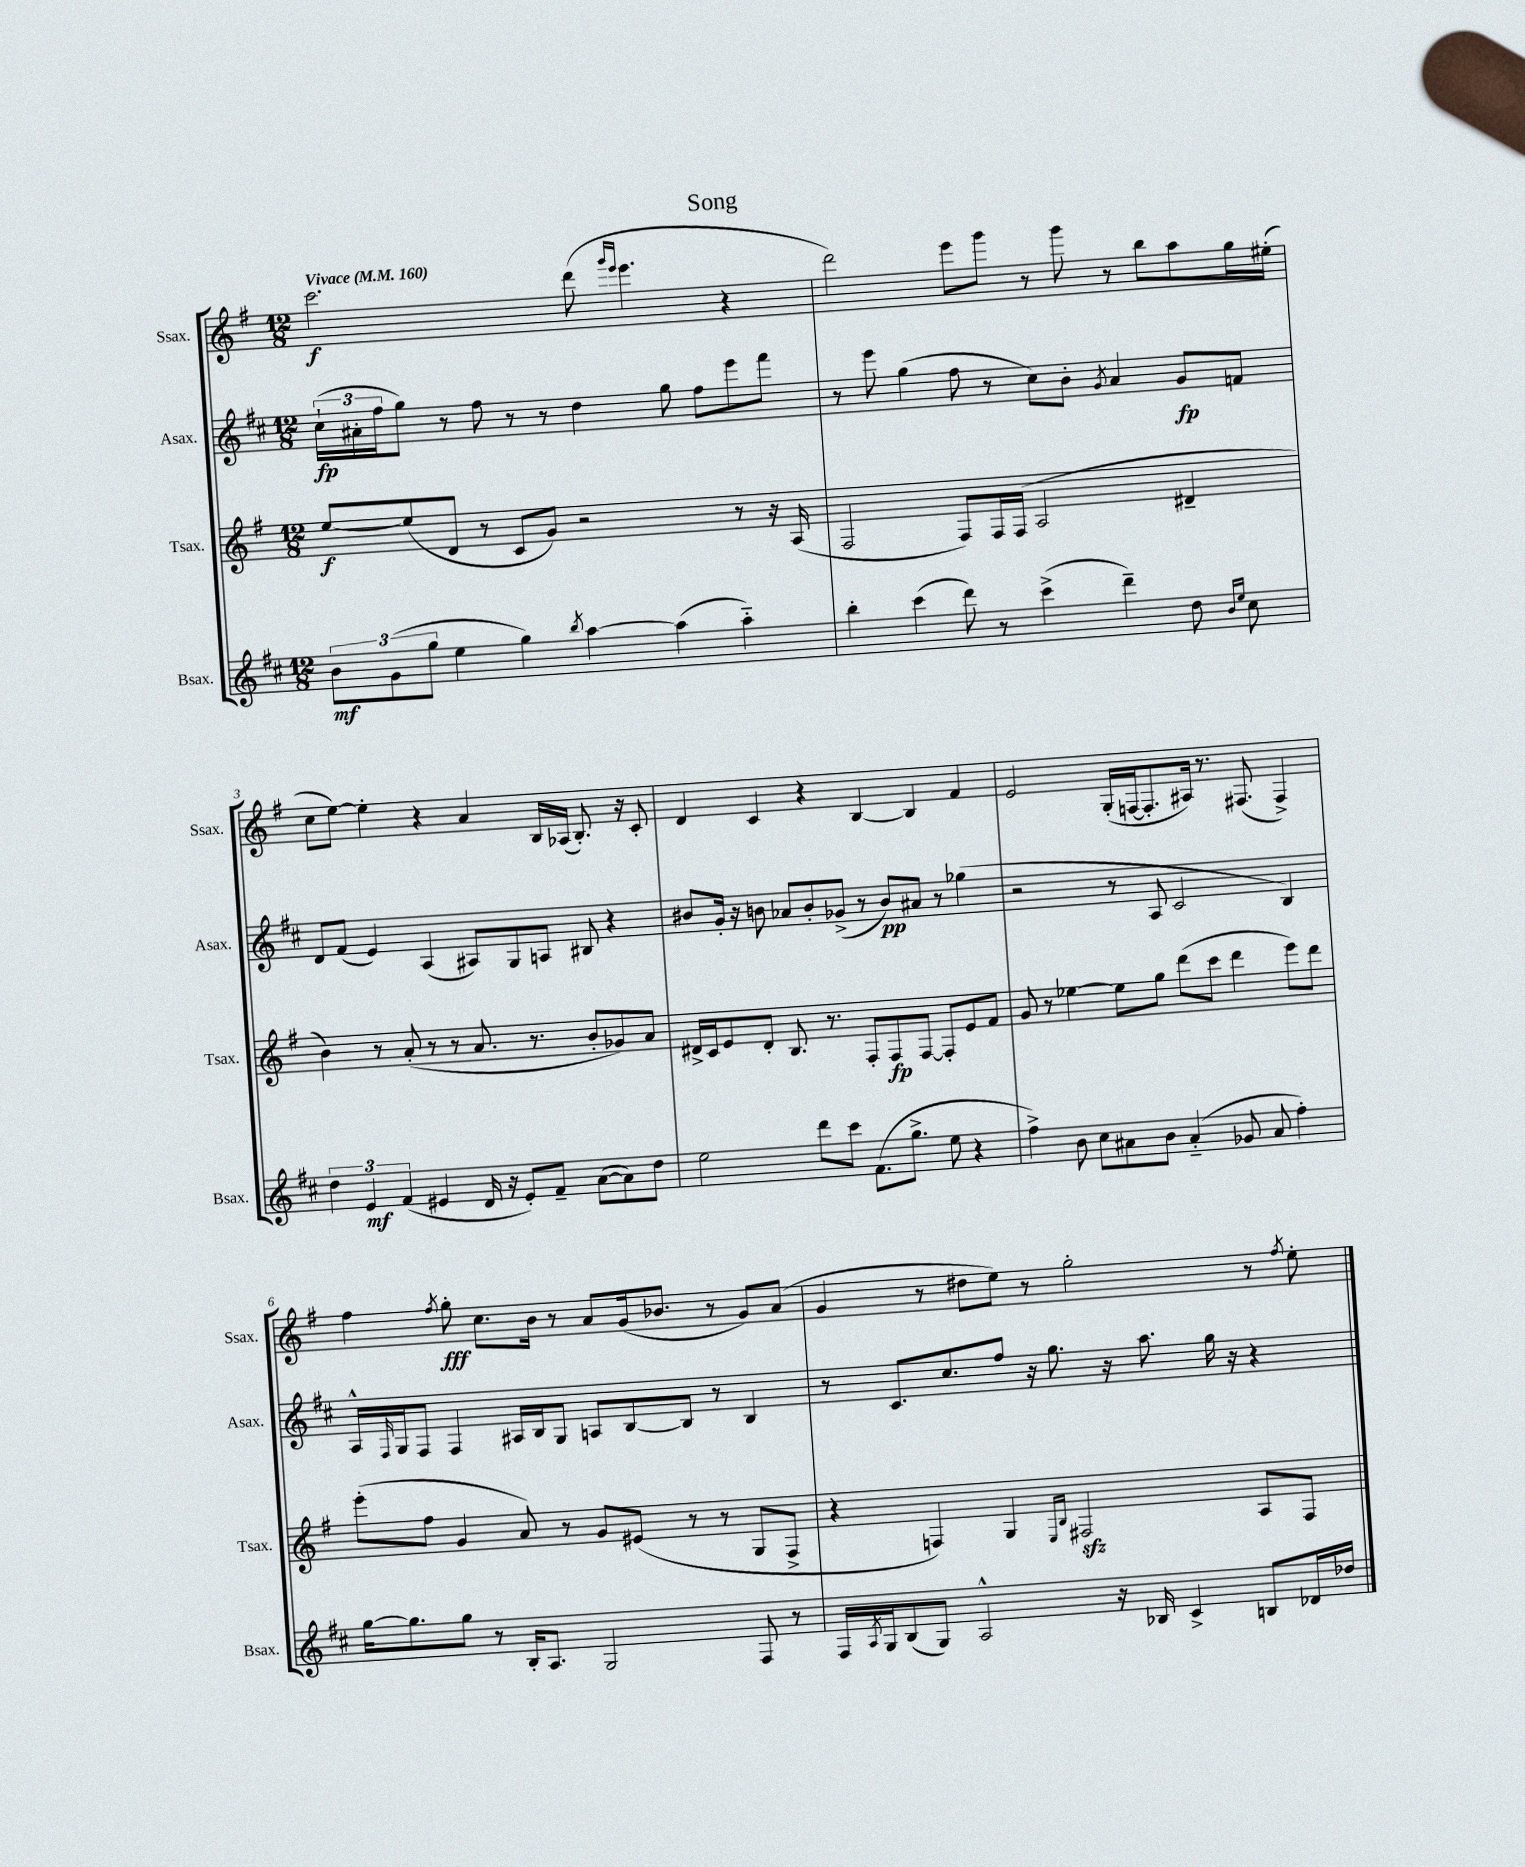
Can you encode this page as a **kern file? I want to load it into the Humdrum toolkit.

**kern	**kern	**kern	**kern
*staff4	*staff3	*staff2	*staff1
*clefG2	*clefG2	*clefG2	*clefG2
*k[f#c#]	*k[f#]	*k[f#c#]	*k[f#]
*M12/8	*M12/8	*M12/8	*M12/8
*MM160	*MM160	*MM160	*MM160
12b	[8ee	(24cc#`	2.ccc
.	.	24a#'	.
(12g	.	24ff#	.
.	(8ee]	8gg)	.
12gg	.	.	.
4ee	8d	8r	.
.	8r	8ff#	.
4gg)	8c	8r	.
.	8g)	8r	.
8qbb	.	.	.
[4aa	2r	4dd	(8ddd
.	.	.	16qqggg
.	.	.	16qqeee
.	.	.	4.eee
(4aa]	.	8gg	.
.	.	8ff#	.
4aa'~)	8r	8eee	4r
.	16r	8fff#	.
.	(16A	.	.
=	=	=	=
4bb'	2F#	8r	2ddd)
.	.	8eee	.
(4ccc#	.	(4gg	.
8ddd)	8F#)	8ff#	8eee
8r	16F#	8r	8ggg
.	(16F#	.	.
(4ccc#^	2A	8cc#)	8r
.	.	8b'	8ggg
.	.	8qg	.
4ddd~)	.	4a	8r
.	.	.	8bb
8dd	4d#~	8g	8aa
16qqb	.	.	.
16qqee	.	.	.
8cc#	.	8f	16gg
.	.	.	(16ee#'
=	=	=	=
6dd	4b)	8d	8cc
.	.	(8f#	[8ee)
6e	.	.	.
.	8r	4e)	4ee']
(6f#	.	.	.
.	(8a'	.	.
4e#	8r	(4A	4r
.	8r	.	.
16d	8.a	8A#)	4a
16r	.	.	.
8e#')	.	8G	.
.	8.r	.	.
8f#~	.	8A	16B
.	.	.	(16A-
([8a	8b'	8B#	8.B')
8a])	8g-)	4r	.
.	.	.	16r
8dd	8a	.	8c'
=	=	=	=
2ee	16d#^	8b#	4d
.	16c	.	.
.	8e	16g'	.
.	.	16r	.
.	8d#'	8b	4c
.	8.B	8a-	.
8ddd	.	8b'	4r
.	8.r	.	.
8ccc#	.	(8g-^	.
(8.f#	8F#'	8r	[4B
.	8F#	8b)	.
8.gg^	.	.	.
.	[8F#	8a#	4B]
8ee	8F#']	8r	.
4r	8e	(4gg-	4f#
.	8f#	.	.
=	=	=	=
4ff#^)	8g	2r	2e
.	8r	.	.
8b	[4ee-	.	.
8cc#	.	.	.
8a#	8ee-]	8r	(16G'
.	.	.	[16F
8b	8gg	8A	8.F']
(4a#'~	(8ddd	2c#	.
.	.	.	16A#)
.	8ccc	.	8.r
8g-	4ddd	.	.
.	.	.	(8.F#
8a#	.	.	.
4ff#')	8eee)	4B)	4F#^)
.	8ddd	.	.
=	=	=	=
[16gg	(8eee'	16A^^	4ff#
.	.	16qqF#	.
8.gg]	.	16G	.
.	8ff#	8F#	.
.	.	.	8qff#
8gg	4g	4F#	8gg'
8r	.	.	8.cc
16B'	8a)	16A#	.
8.A	.	16B	16b
.	8r	8G	8r
2G	8g	8A	8a
.	(8e#	[8B	(16g
.	.	.	8.b-
.	8r	8B]	.
.	8r	8r	8r
8F#	8G	4B	8g)
8r	8F#^	.	(8a
=	=	=	=
16F#	4r	8r	4g
8qA	.	.	.
16G	.	.	.
(8B	.	8.c#	.
8G)	4F)	.	8r
.	.	8.cc#	.
2A^^	.	.	8dd#
.	4G	8ff#	8ee)
.	.	16r	8r
.	.	8.gg	.
.	16qqE	.	.
.	16qqB	.	.
.	2F#	.	2gg'
16r	.	16r	.
16B-	.	8.aa	.
4c#^	.	.	.
.	.	16gg	.
.	.	16r	.
8B	8A	4r	8r
.	.	.	8qff#
16d-	8F#	.	8ee'
16dd-	.	.	.
==	==	==	==
*-	*-	*-	*-
